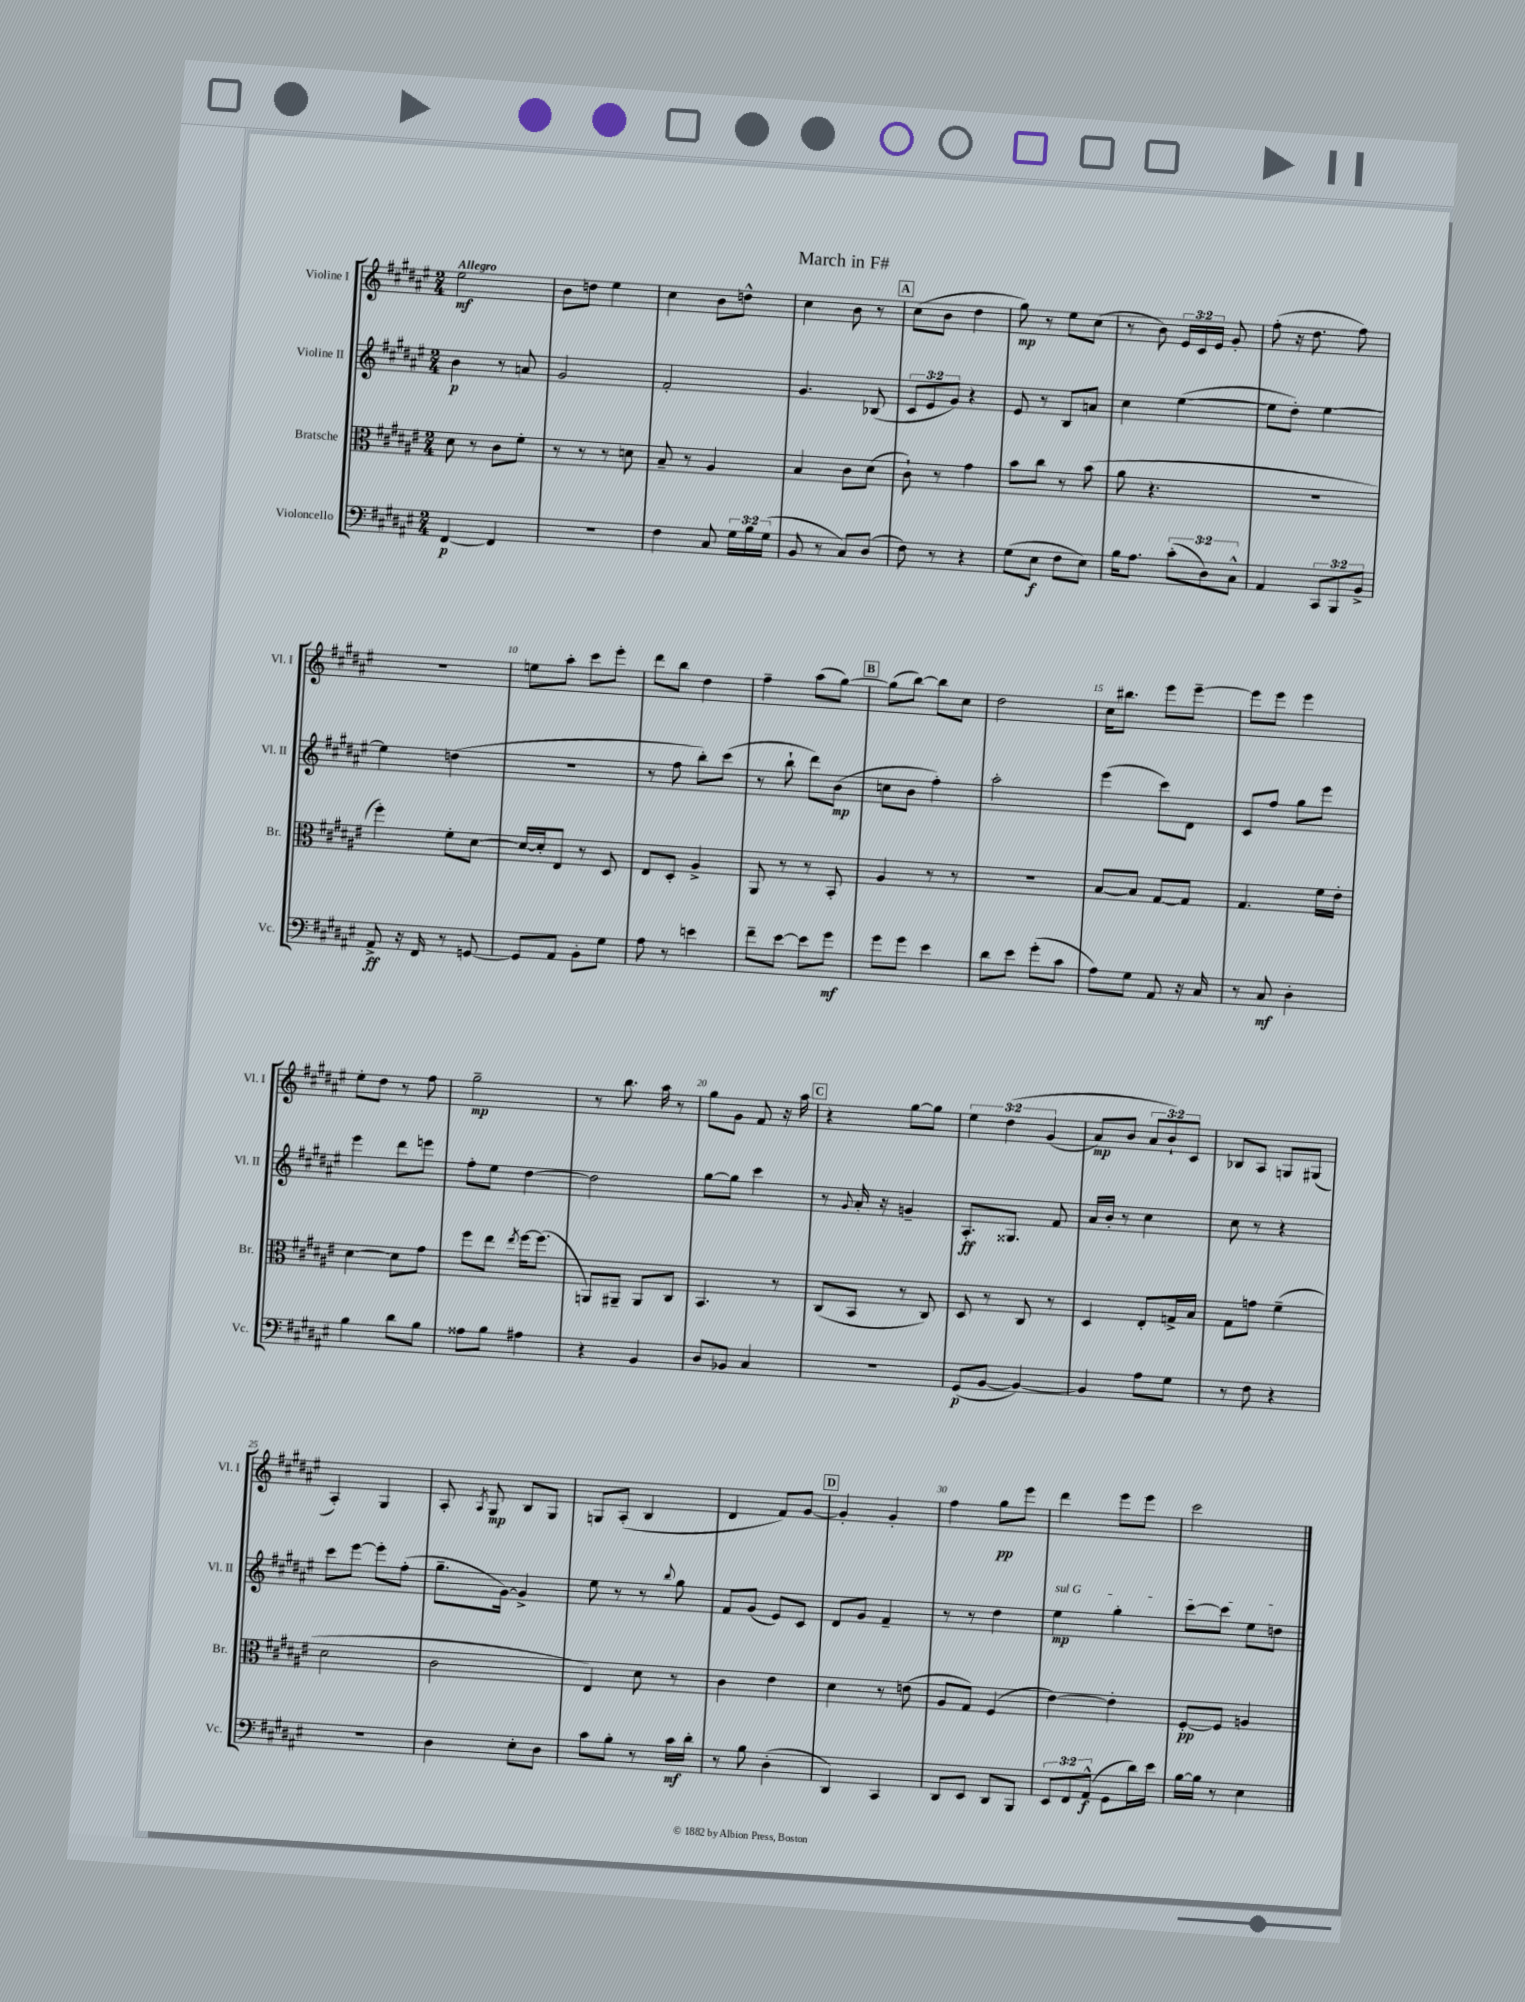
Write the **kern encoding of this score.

**kern	**kern	**kern	**kern
*staff4	*staff3	*staff2	*staff1
*clefF4	*clefC3	*clefG2	*clefG2
*k[f#c#g#d#a#e#]	*k[f#c#g#d#a#e#]	*k[f#c#g#d#a#e#]	*k[f#c#g#d#a#e#]
*M2/4	*M2/4	*M2/4	*M2/4
[4FF#	8d#	4b	2ee#
.	8r	.	.
4FF#]	8c#	8r	.
.	8f#'	8a	.
=	=	=	=
2r	8r	2g#	8b
.	8r	.	8dd
.	8r	.	4ee#
.	8d	.	.
=	=	=	=
4F#	8B~	2f#'	4cc#
.	8r	.	.
8C#	4A#	.	8b
24G#	.	.	8dd^^
24B	.	.	.
(24G#	.	.	.
=	=	=	=
8BB	4B	4.g#	4cc#
8r	.	.	.
8C#)	8c#	.	8b
(8D#	(8d#	(8B-	8r
=	=	=	=
8F#)	8c#`)	12c#	(8cc#
.	.	12e#	.
8r	8r	.	8b
.	.	12g#)	.
4r	4g#	4r	4dd#
=	=	=	=
(8G#	8b	8e#	8gg#)
8E#	8cc#	8r	8r
8F#	8r	8B	8ee#
8E#)	(8b	8a	(8cc#
=	=	=	=
16B	8a#	4cc#	8r
8.A#	.	.	.
.	4.r	.	8b)
(12c#'	.	([4ee#	24e#
.	.	.	24c#
12D#)	.	.	24e#
.	.	.	8g#'
12C#^^	.	.	.
=	=	=	=
4AA#	2r	8ee#]	(8ff#'
.	.	8dd#')	16r
.	.	.	8.dd#
12CC#	.	[4ee#	.
12BBB	.	.	.
.	.	.	8ff#)
12BB^	.	.	.
=	=	=	=
8AA#^	4ff#')	4ee#]	2r
16r	.	.	.
16FF#	.	.	.
8r	8f#'	(4dd	.
[8GG	[8d#	.	.
=	=	=	=
8GG]	16d#_	2r	8ee
.	16d#']	.	.
8AA#	8E#	.	8aa#'
8BB'	8r	.	8ccc#
8G#	8D#	.	8eee#'
=	=	=	=
8A#	8E#	8r	8ddd#
8r	8D#'	8ff#	8bb
4e	4A#^	8bb')	4dd#
.	.	(8ccc#	.
=	=	=	=
8f#~	8AA#	8r	4ff#~
[8e#	8r	8bb`	.
8e#]	8r	8ddd#)	(8aa#
8g#	8BB'	(8b	[8gg#)
=	=	=	=
8g#	4A#	8cc	(8gg#]
8g#	.	8b	[8bb)
4e#	8r	4ff#')	8bb]
.	8r	.	8cc#
=	=	=	=
8d#	2r	2aa#'	2dd#
8e#	.	.	.
(8g#'	.	.	.
8c#	.	.	.
=	=	=	=
8A#)	[8B	(4eee#	16cc#
.	.	.	8.bb#
8G#	8B]	.	.
8AA#	[8G#	8ccc#)	8eee#
16r	8G#]	8d#	[8eee#~
16C#	.	.	.
=	=	=	=
8r	4.G#	8c#	8eee#]
8C#	.	8ff#	8eee#
4D#'	.	8gg#	4eee#
.	16f#	8eee#	.
.	16e#'	.	.
=	=	=	=
4B	[4d#	4eee#	8ee#'
.	.	.	8dd#
8d#	8d#]	8ddd#	8r
8B	8g#	8eee	8ff#
=	=	=	=
8A##	8ff#	8ff#'	2gg#~
8B	8ee#	8ee#	.
.	8qee#	.	.
4A#	[16ff#	[4dd#	.
.	(8.ff#]	.	.
=	=	=	=
4r	8AA)	2dd#]	8r
.	8AA#~	.	8.bb
4BB	8AA#	.	.
.	.	.	16aa#
.	8C#	.	8r
=	=	=	=
8D#	4.BB	[8gg#	8gg#
8BB-	.	8gg#]	8g#
4C#	.	4ccc#	8f#
.	8r	.	16r
.	.	.	16aa#
=	=	=	=
2r	(8C#	8r	4r
.	.	8qqg#	.
.	8BB	16a#'	.
.	.	16r	.
.	8r	4g~	[8gg#
.	8C#)	.	8gg#]
=	=	=	=
(8GG#	8D#	8.A#'	6ee#
[8BB	8r	.	.
.	.	.	&(6dd#
.	.	8.G##	.
4BB_)	8C#	.	.
.	.	.	(6g#
.	8r	8f#	.
=	=	=	=
4BB]	4D#	16a#	8a#)
.	.	16b'	.
.	.	8r	8b
8A#	8E#'	4cc#	12a#
.	.	.	12b`&)
8G#	16G^	.	.
.	.	.	12c#
.	16B	.	.
=	=	=	=
8r	8G#	8cc#	8B-
8F#	8g	8r	8A#
4r	(4f#~	4r	8G
.	.	.	(8G#
=	=	=	=
2r	2d#	8ccc#	4A#')
.	.	[8eee#	.
.	.	8eee#']	4G#
.	.	(8ff#'	.
=	=	=	=
4D#	2c#	8.gg#~	8A#'
.	.	.	8qA#
.	.	.	8G#
.	.	[16g#)	.
8E#'	.	4g#^]	8B
8D#	.	.	8G#
=	=	=	=
8c#	4E#)	8ee#	8G
8B'	.	8r	(8A#'
8r	8d#	8r	4B
.	.	8qqbb	.
16c#	8r	8gg#	.
16d#'	.	.	.
=	=	=	=
8r	4c#	8f#	4d#
8B	.	(8g#	.
(4D#'	4e#	8e#)	8f#)
.	.	8c#	[8g#
=	=	=	=
4DD#)	4d#	8d#	4g#']
.	.	8g#	.
4CC#	8r	4f#~	4g#'
.	(8e	.	.
=	=	=	=
8DD#	8A#	8r	4ff#
8EE#	8G#)	8r	.
8DD#	(4F#	4dd#	8gg#
8BBB	.	.	8eee#
=	=	=	=
12EE#	[4e#)	4ee#	4ddd#
12FF#	.	.	.
(12AA#^^	.	.	.
8GG#	4e#']	4gg#'	8eee#
16d#)	.	.	8eee#
16e#	.	.	.
=	=	=	=
[16B	[8F#'	[8ccc#	2ccc#
16B]	.	.	.
8r	8F#]	8ccc#]	.
4E#	4A	8ee#	.
.	.	8dd	.
==	==	==	==
*-	*-	*-	*-
